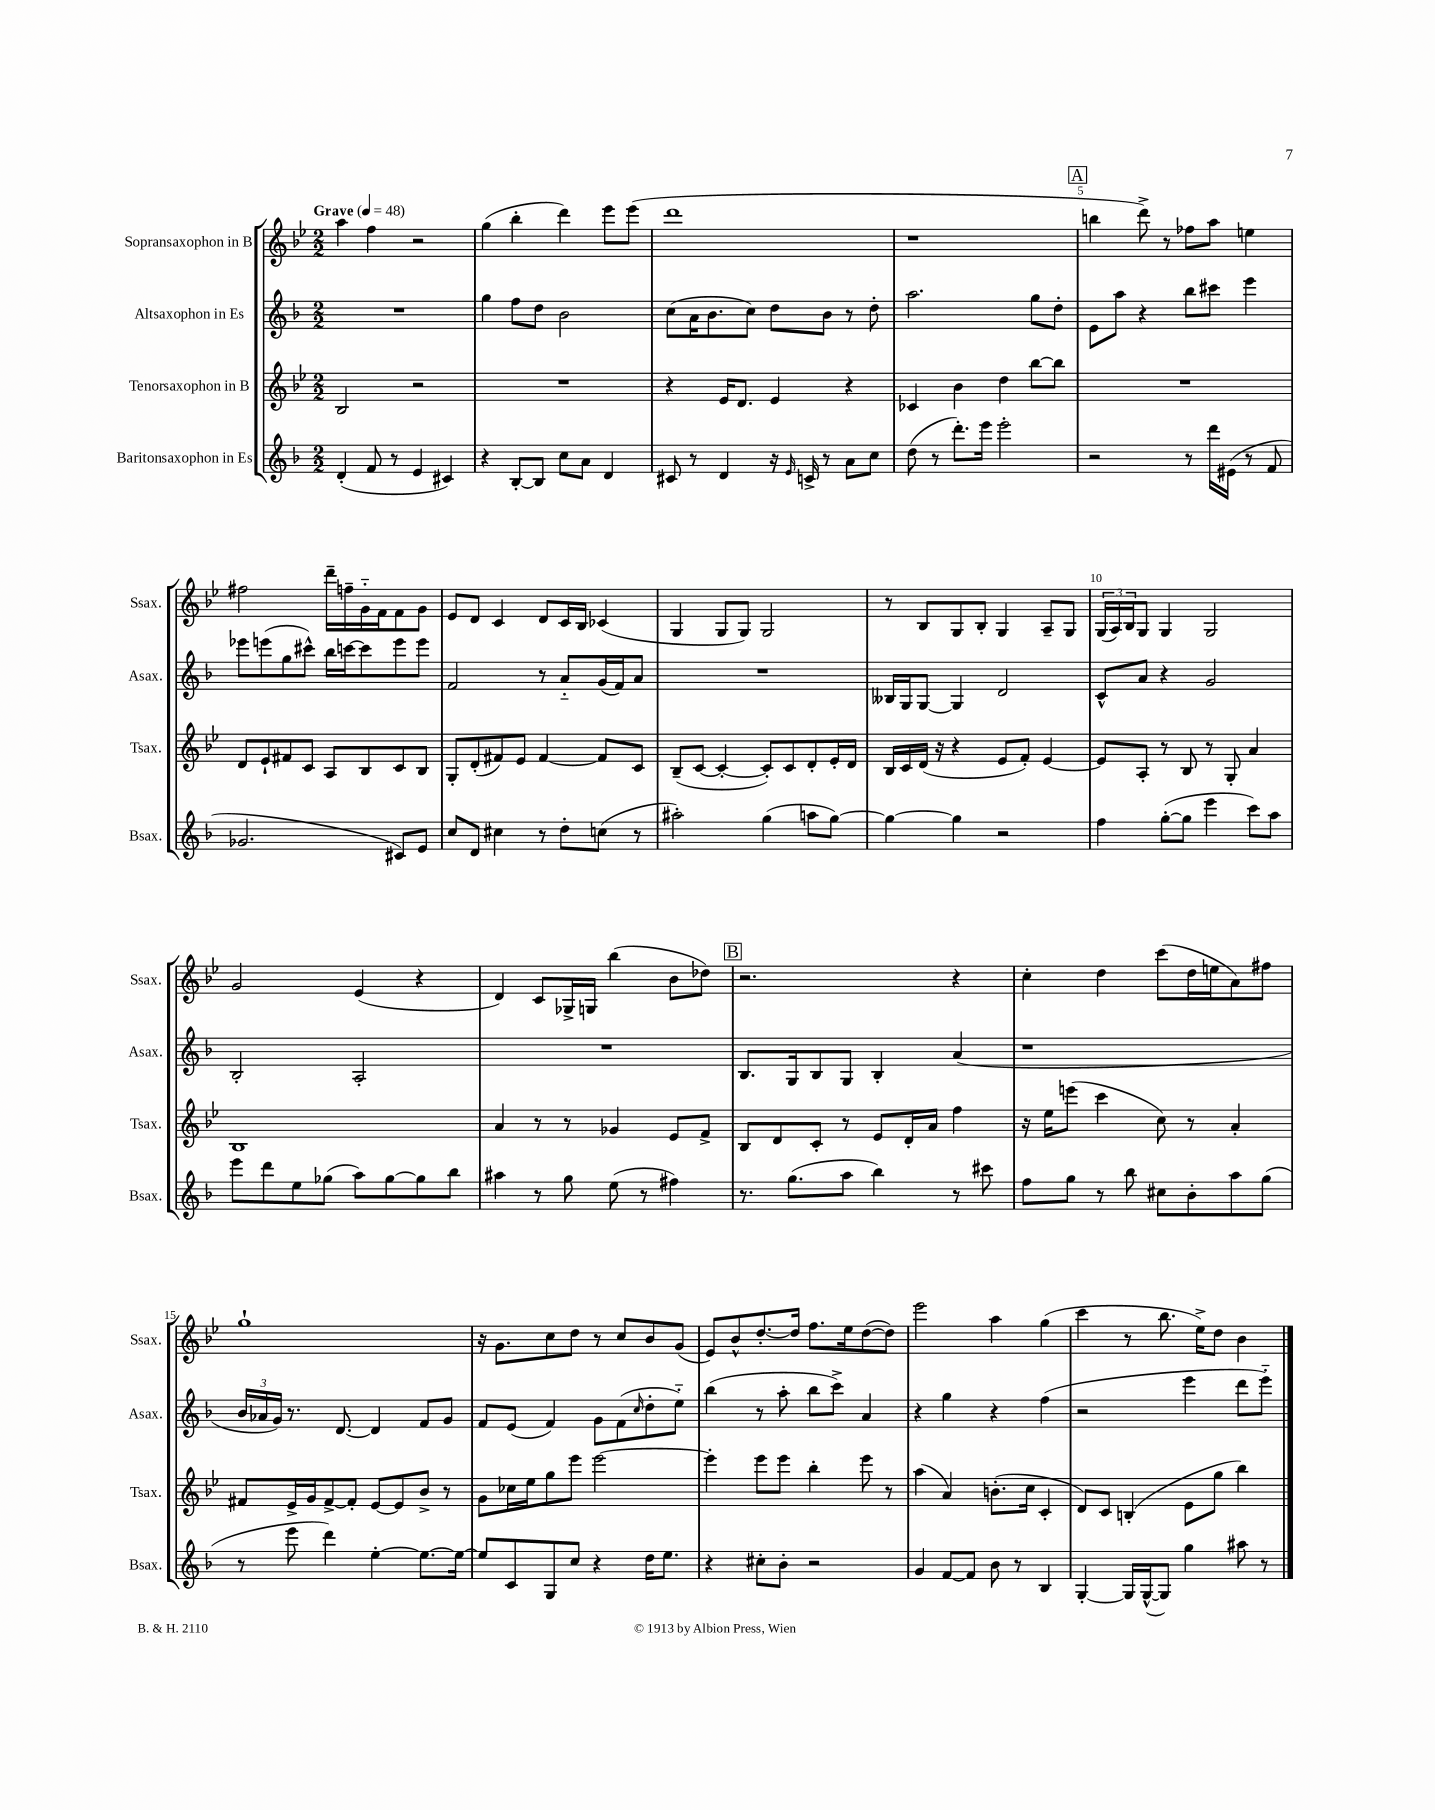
<<
\new StaffGroup <<
\new Staff = "s0" \with { instrumentName = "Sopransaxophon in B" shortInstrumentName = "Ssax." } {
    \clef treble \key bes \major \numericTimeSignature \time 2/2 \tempo "Grave" 4 = 48
    a''4 f''4 r2 |
    g''4( bes''4-. d'''4) ees'''8 ees'''8( |
    d'''1 |
    r1 |
    \mark \markup { \box "A" } b''4 d'''8->) r8 fes''8 a''8 e''4 |
    fis''2 d'''16-- f''16-- g'16-_ f'16 f'8 g'8 |
    ees'8 d'8 c'4 d'8 c'16 bes16 ces'4( |
    g4 g8 g8) g2 |
    r8 bes8 g8 bes8-. g4 a8-- g8 |
    \tuplet 3/2 { g16( a16) bes16 } g8 g4 g2 |
    g'2 ees'4( r4 |
    d'4) c'8 ges16-> g16 bes''4( bes'8 des''8) |
    \mark \markup { \box "B" } r2. r4 |
    c''4-. d''4 c'''8( d''16 e''16 a'8) fis''8 |
    g''1-! |
    r16 g'8. c''8 d''8 r8 c''8 bes'8 g'8( |
    ees'8) bes'8-^ d''8.~-. d''16 f''8. ees''16 d''8~( d''8) |
    ees'''2 a''4 g''4( |
    c'''4 r8 bes''8. ees''16->) d''8 bes'4 \bar "|." |
}
\new Staff = "s1" \with { instrumentName = "Altsaxophon in Es" shortInstrumentName = "Asax." } {
    \clef treble \key f \major \numericTimeSignature \time 2/2
    R1 |
    g''4 f''8 d''8 bes'2 |
    c''8( a'16 bes'8. c''8) d''8 bes'8 r8 d''8-. |
    a''2. g''8 d''8-. |
    \mark \markup { \box "A" } e'8 a''8 r4 bes''8 cis'''8 e'''4 |
    ees'''8 e'''8( g''8 cis'''8-^) bes''16 c'''16~ c'''8 e'''8 e'''8 |
    f'2 r8 a'8-_ g'16( f'16) a'8 |
    R1 |
    beses16 g16 g8~ g4 d'2 |
    c'8-^ a'8 r4 g'2 |
    bes2-. a2-. |
    R1 |
    \mark \markup { \box "B" } bes8. g16 bes8 g8 bes4-. a'4( |
    r1 |
    \tuplet 3/2 { bes'16 aes'16 g'16) } r8. d'8.~ d'4 f'8 g'8 |
    f'8 e'8( f'4) g'8 f'8( \grace { c''16 } d''8-. e''8-_) |
    bes''4( r8 a''8-. bes''8 c'''8->) a'4 |
    r4 g''4 r4 f''4( |
    r2 e'''4 d'''8 e'''8-_) \bar "|." |
}
\new Staff = "s2" \with { instrumentName = "Tenorsaxophon in B" shortInstrumentName = "Tsax." } {
    \clef treble \key bes \major \numericTimeSignature \time 2/2
    bes2 r2 |
    R1 |
    r4 ees'16 d'8. ees'4 r4 |
    ces'4 bes'4 d''4 bes''8~ bes''8 |
    \mark \markup { \box "A" } R1 |
    d'8 ees'8-! fis'8 c'8 a8 bes8 c'8 bes8 |
    g8-. d'8-.( fis'8) ees'8 fis'4~ fis'8 c'8 |
    bes8--( c'8~ c'4~-. c'8-.) c'8 d'8-. ees'16-. d'16 |
    bes16 c'16 d'16( r16 r4 ees'8 f'8-.) ees'4~ |
    ees'8 a8-. r8 bes8 r8 g8-. a'4 |
    bes1 |
    a'4 r8 r8 ges'4 ees'8 f'8-> |
    \mark \markup { \box "B" } bes8 d'8 c'8-. r8 ees'8 d'16-. a'16 f''4 |
    r16 ees''16 e'''8( c'''4 c''8) r8 a'4-. |
    fis'8 ees'16-> g'16 fis'8~-> fis'8-. ees'8~ ees'8 bes'8-> r8 |
    g'8 ces''16 ees''16 g''8 ees'''8 ees'''2~ |
    ees'''4-. ees'''8 ees'''8 bes''4-. ees'''8 r8 |
    a''4( a'4) b'8.-.( c''16 c'4-. |
    d'8) c'8 b4-.( ees'8 g''8 bes''4) \bar "|." |
}
\new Staff = "s3" \with { instrumentName = "Baritonsaxophon in Es" shortInstrumentName = "Bsax." } {
    \clef treble \key f \major \numericTimeSignature \time 2/2
    d'4-.( f'8 r8 e'4 cis'4) |
    r4 bes8~-. bes8 c''8 a'8 d'4 |
    cis'8 r8 d'4 r16 \grace { e'16 } c'16-> r8 a'8 c''8 |
    d''8( r8 d'''8.-.) e'''16 e'''2-. |
    \mark \markup { \box "A" } r2 r8 d'''16 eis'16( r8 f'8 |
    ges'2. cis'8) e'8 |
    c''8 d'8 cis''4 r8 d''8-. c''8( r8 |
    ais''2-.) g''4( a''8 g''8~) |
    g''4~ g''4 r2 |
    f''4 g''8~-.( g''8 e'''4 c'''8) a''8 |
    e'''8 d'''8 e''8 ges''8( a''8) ges''8~ ges''8 bes''8 |
    ais''4 r8 g''8 e''8( r8 fis''4) |
    \mark \markup { \box "B" } r8. g''8.( a''8 bes''4) r8 cis'''8 |
    f''8 g''8 r8 bes''8 cis''8 bes'8-. a''8 g''8( |
    r8 e'''8 d'''4) e''4~-. e''8.~ e''16~ |
    e''8 c'8 g8 c''8 r4 d''16 e''8. |
    r4 cis''8-. bes'8-. r2 |
    g'4 f'8~ f'8 bes'8 r8 bes4 |
    g4~-. g16 g16~-^( g8) g''4 ais''8 r8 \bar "|." |
}
>>
>>
\layout { \context { \Score \override BarNumber.break-visibility = ##(#f #t #t) barNumberVisibility = #(every-nth-bar-number-visible 5) } }
